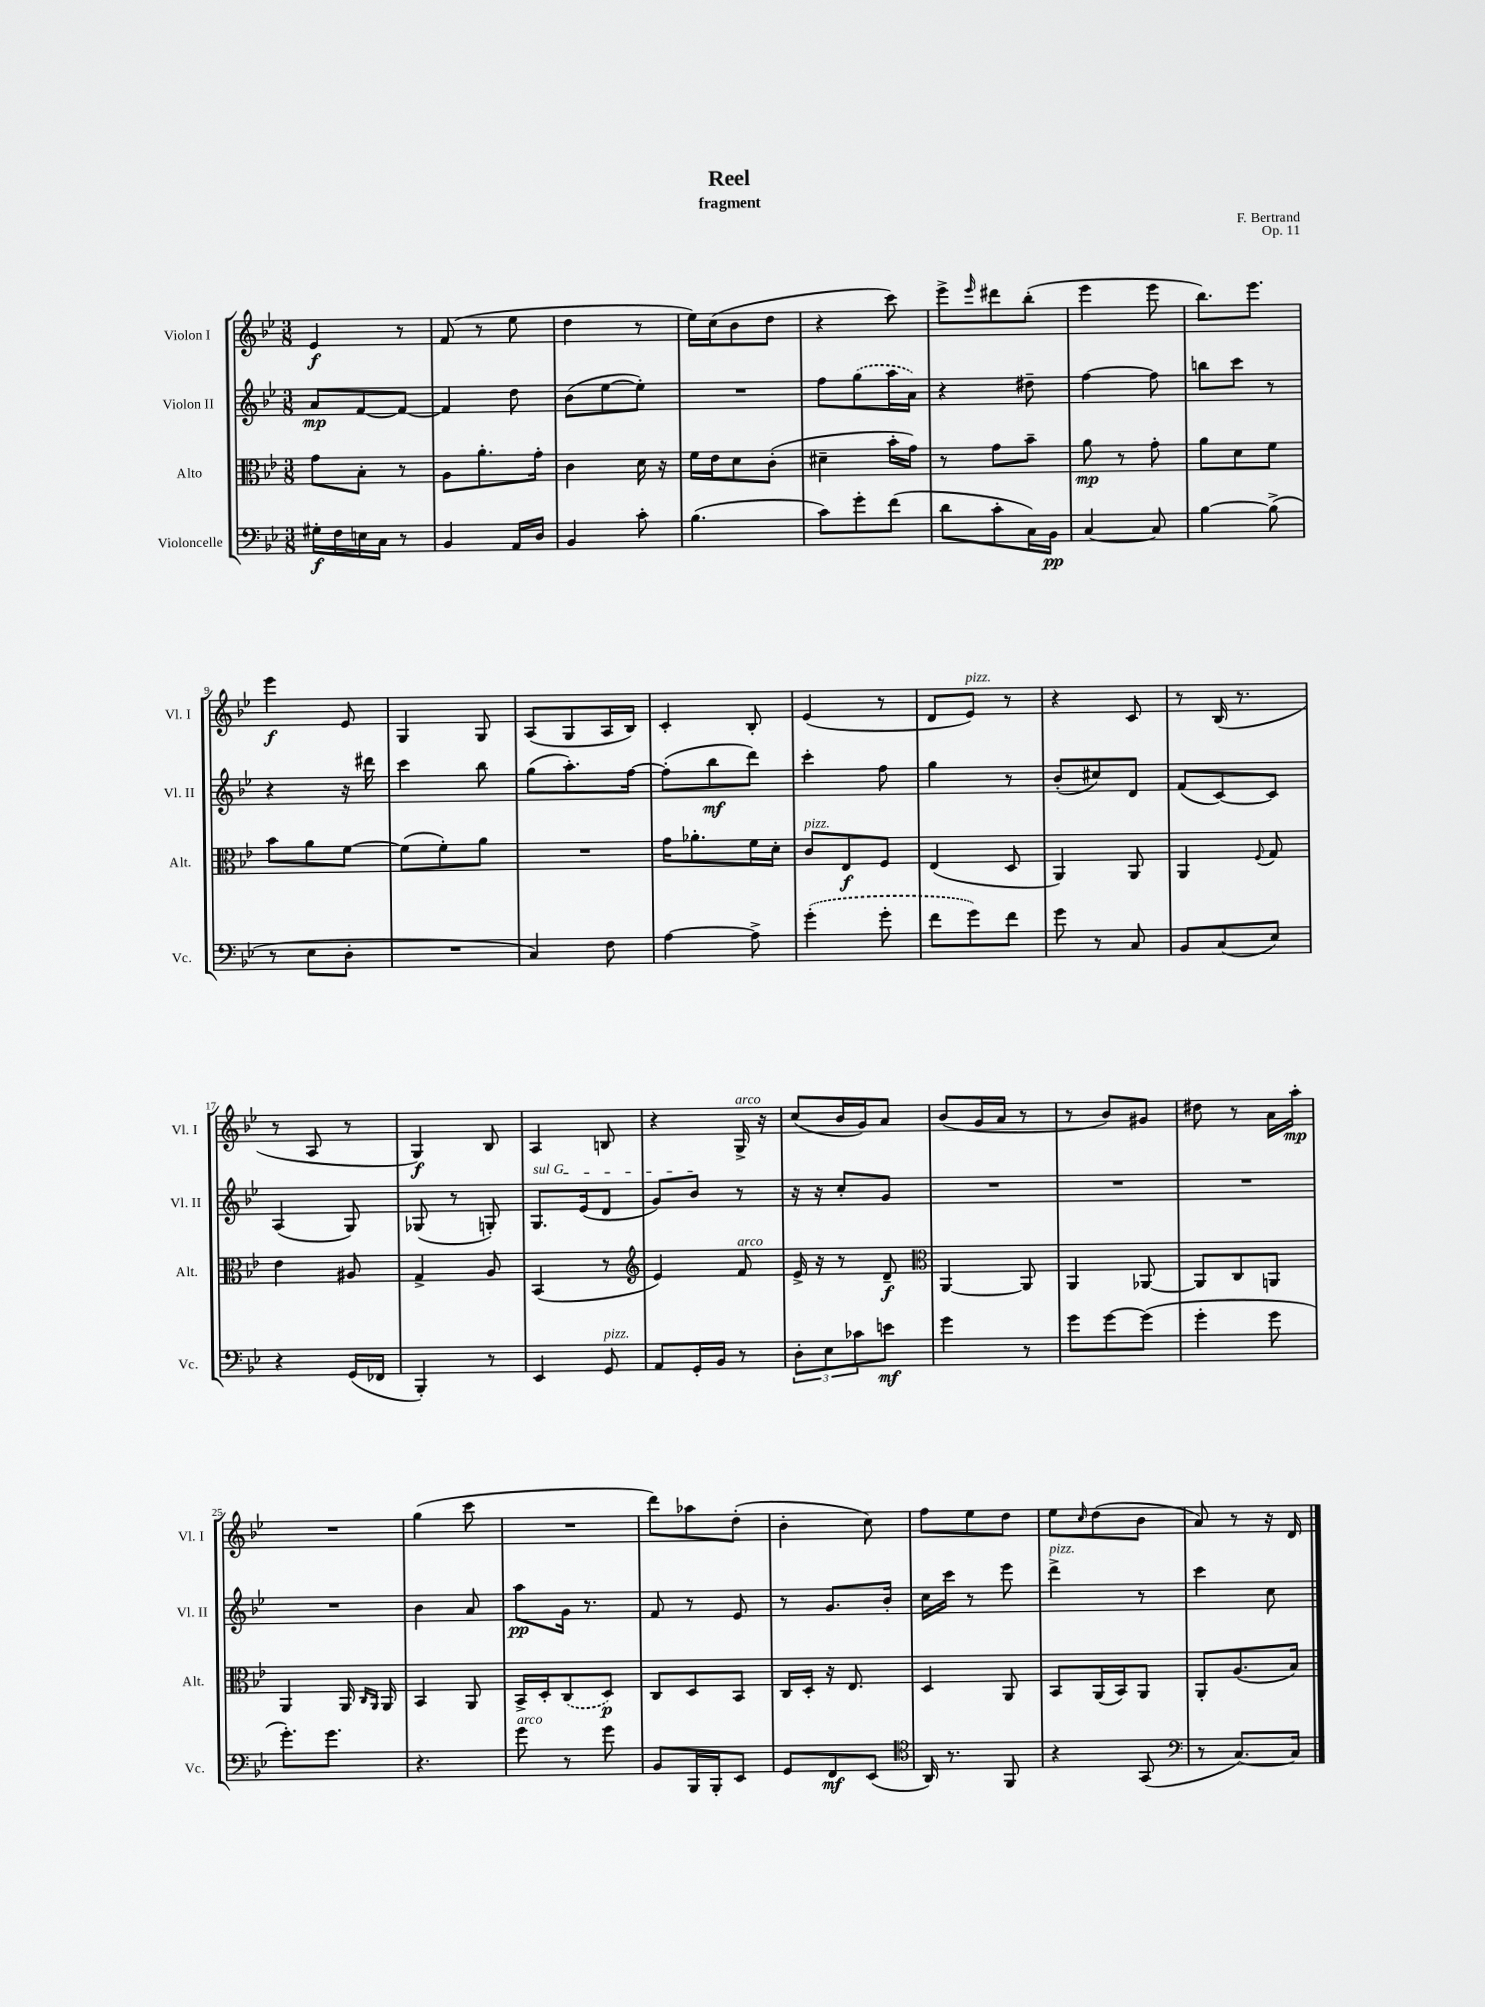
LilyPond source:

\header { title = "Reel" composer = "F. Bertrand" subtitle = "fragment" opus = "Op. 11" }
<<
\new StaffGroup <<
\new Staff = "s0" \with { instrumentName = "Violon I" shortInstrumentName = "Vl. I" } {
    \clef treble \key bes \major \numericTimeSignature \time 3/8
    ees'4\f r8 |
    f'8( r8 ees''8 |
    d''4 r8 |
    ees''16) c''16( bes'8 d''8 |
    r4 c'''8) |
    ees'''8-> \grace { ees'''16 } dis'''8 bes''8-.( |
    ees'''4 ees'''8 |
    bes''8.) ees'''8. |
    ees'''4\f ees'8 |
    g4 g8 |
    a8( g8 a16 bes16) |
    c'4-. bes8-. |
    ees'4( r8 |
    d'8 ees'8^\markup { \italic "pizz." }) r8 |
    r4 c'8 |
    r8 bes16( r8. |
    r8 a8 r8 |
    g4\f) bes8 |
    a4 b8 |
    r4 g16->^\markup { \italic "arco" } r16 |
    c''8( bes'16 g'16) a'8 |
    bes'8( g'16 a'16 r8 |
    r8 bes'8) gis'8 |
    dis''8 r8 a'16 a''16-.\mp |
    R4. |
    g''4( c'''8 |
    R4. |
    d'''8) aes''8 d''8-.( |
    bes'4-. c''8) |
    f''8 ees''8 d''8 |
    ees''8 \grace { c''16 } d''8( bes'8 |
    a'8) r8 r16 d'16 \bar "|." |
}
\new Staff = "s1" \with { instrumentName = "Violon II" shortInstrumentName = "Vl. II" } {
    \clef treble \key bes \major \numericTimeSignature \time 3/8
    a'8\mp f'8~ f'8~ |
    f'4 d''8 |
    bes'8( ees''8~ ees''8-.) |
    R4. |
    f''8 \once \slurDashed g''8( a''16 a'16) |
    r4 dis''8-- |
    f''4~ f''8 |
    b''8 c'''8 r8 |
    r4 r16 dis'''16 |
    c'''4 bes''8 |
    g''8( a''8.-.) f''16~ |
    f''8-.( bes''8\mf d'''8) |
    c'''4-. f''8 |
    g''4 r8 |
    bes'8-.( cis''8) d'8 |
    f'8( c'8~) c'8 |
    a4( g8) |
    ges8( r8 g8-.) |
    \once \override TextSpanner.bound-details.left.text = \markup { \italic "sul G" } g8.\startTextSpan ees'16( d'8 |
    g'8) bes'8\stopTextSpan r8 |
    r16 r16 c''8-. g'8 |
    R4. |
    R4. |
    R4. |
    R4. |
    bes'4 a'8 |
    a''8\pp g'16 r8. |
    f'8 r8 ees'8 |
    r8 g'8. bes'16-. |
    c''16 c'''16 r8 ees'''8 |
    d'''4->^\markup { \italic "pizz." } r8 |
    c'''4 c''8 \bar "|." |
}
\new Staff = "s2" \with { instrumentName = "Alto" shortInstrumentName = "Alt." } {
    \clef alto \key bes \major \numericTimeSignature \time 3/8
    g'8 bes8-. r8 |
    a8 a'8.-. g'16-. |
    c'4 d'16 r16 |
    f'16 ees'16 d'8 c'8-.( |
    dis'4-- bes'16-. g'16) |
    r8 g'8 bes'8-- |
    a'8\mp r8 g'8-. |
    a'8 d'8 f'8 |
    bes'8 a'8 f'8~ |
    f'8( f'8-.) a'8 |
    R4. |
    g'16 aes'8.-. f'16 d'16-. |
    c'8^\markup { \italic "pizz." } ees8\f f8 |
    ees4( d8 |
    a,4) a,8 |
    a,4 \appoggiatura { f8 } g8 |
    ees'4 ais8 |
    g4-> a8 |
    bes,4( r8 |
    \clef treble ees'4) f'8^\markup { \italic "arco" } |
    ees'16-> r16 r8 d'8--\f |
    \clef alto a,4~ a,8 |
    a,4 aes,8~ |
    aes,8 c8 a,8 |
    a,4 a,16 \grace { c16 a,16 } a,16 |
    bes,4 a,8 |
    bes,16-> d16-. \once \slurDashed c8( d8\p) |
    c8 d8 bes,8 |
    c16 d16-. r16 ees8. |
    d4 a,8 |
    bes,8 a,16( bes,16) a,8 |
    a,8-. a8.( bes16) \bar "|." |
}
\new Staff = "s3" \with { instrumentName = "Violoncelle" shortInstrumentName = "Vc." } {
    \clef bass \key bes \major \numericTimeSignature \time 3/8
    gis16-.\f f16 e16 c16 r8 |
    bes,4 a,16 d16 |
    bes,4 c'8-. |
    bes4.( |
    c'8) g'8-. f'8( |
    d'8 c'8-. c16) bes,16\pp |
    c4~ c8 |
    bes4~ bes8->( |
    r8 ees8 d8-. |
    R4. |
    c4) f8 |
    a4~ a8-> |
    \once \slurDashed g'4-.( g'8-. |
    f'8 g'8) f'8 |
    g'8 r8 c8 |
    bes,8 c8( ees8) |
    r4 g,16( fes,16 |
    bes,,4-.) r8 |
    ees,4 g,8^\markup { \italic "pizz." } |
    a,8 g,16-. bes,16 r8 |
    \tuplet 3/2 { d8-. ees8 ces'8 } e'8\mf |
    g'4 r8 |
    g'8 g'8~ g'8( |
    g'4-. g'8 |
    g'8.-.) g'8. |
    r4. |
    g'8^\markup { \italic "arco" } r8 g'8 |
    bes,8 bes,,16 bes,,16-. ees,8 |
    g,8 f,8\mf ees,8( |
    \clef tenor a,16) r8. f,8 |
    r4 g,8( |
    \clef bass r8 c8.~) c16 \bar "|." |
}
>>
>>
